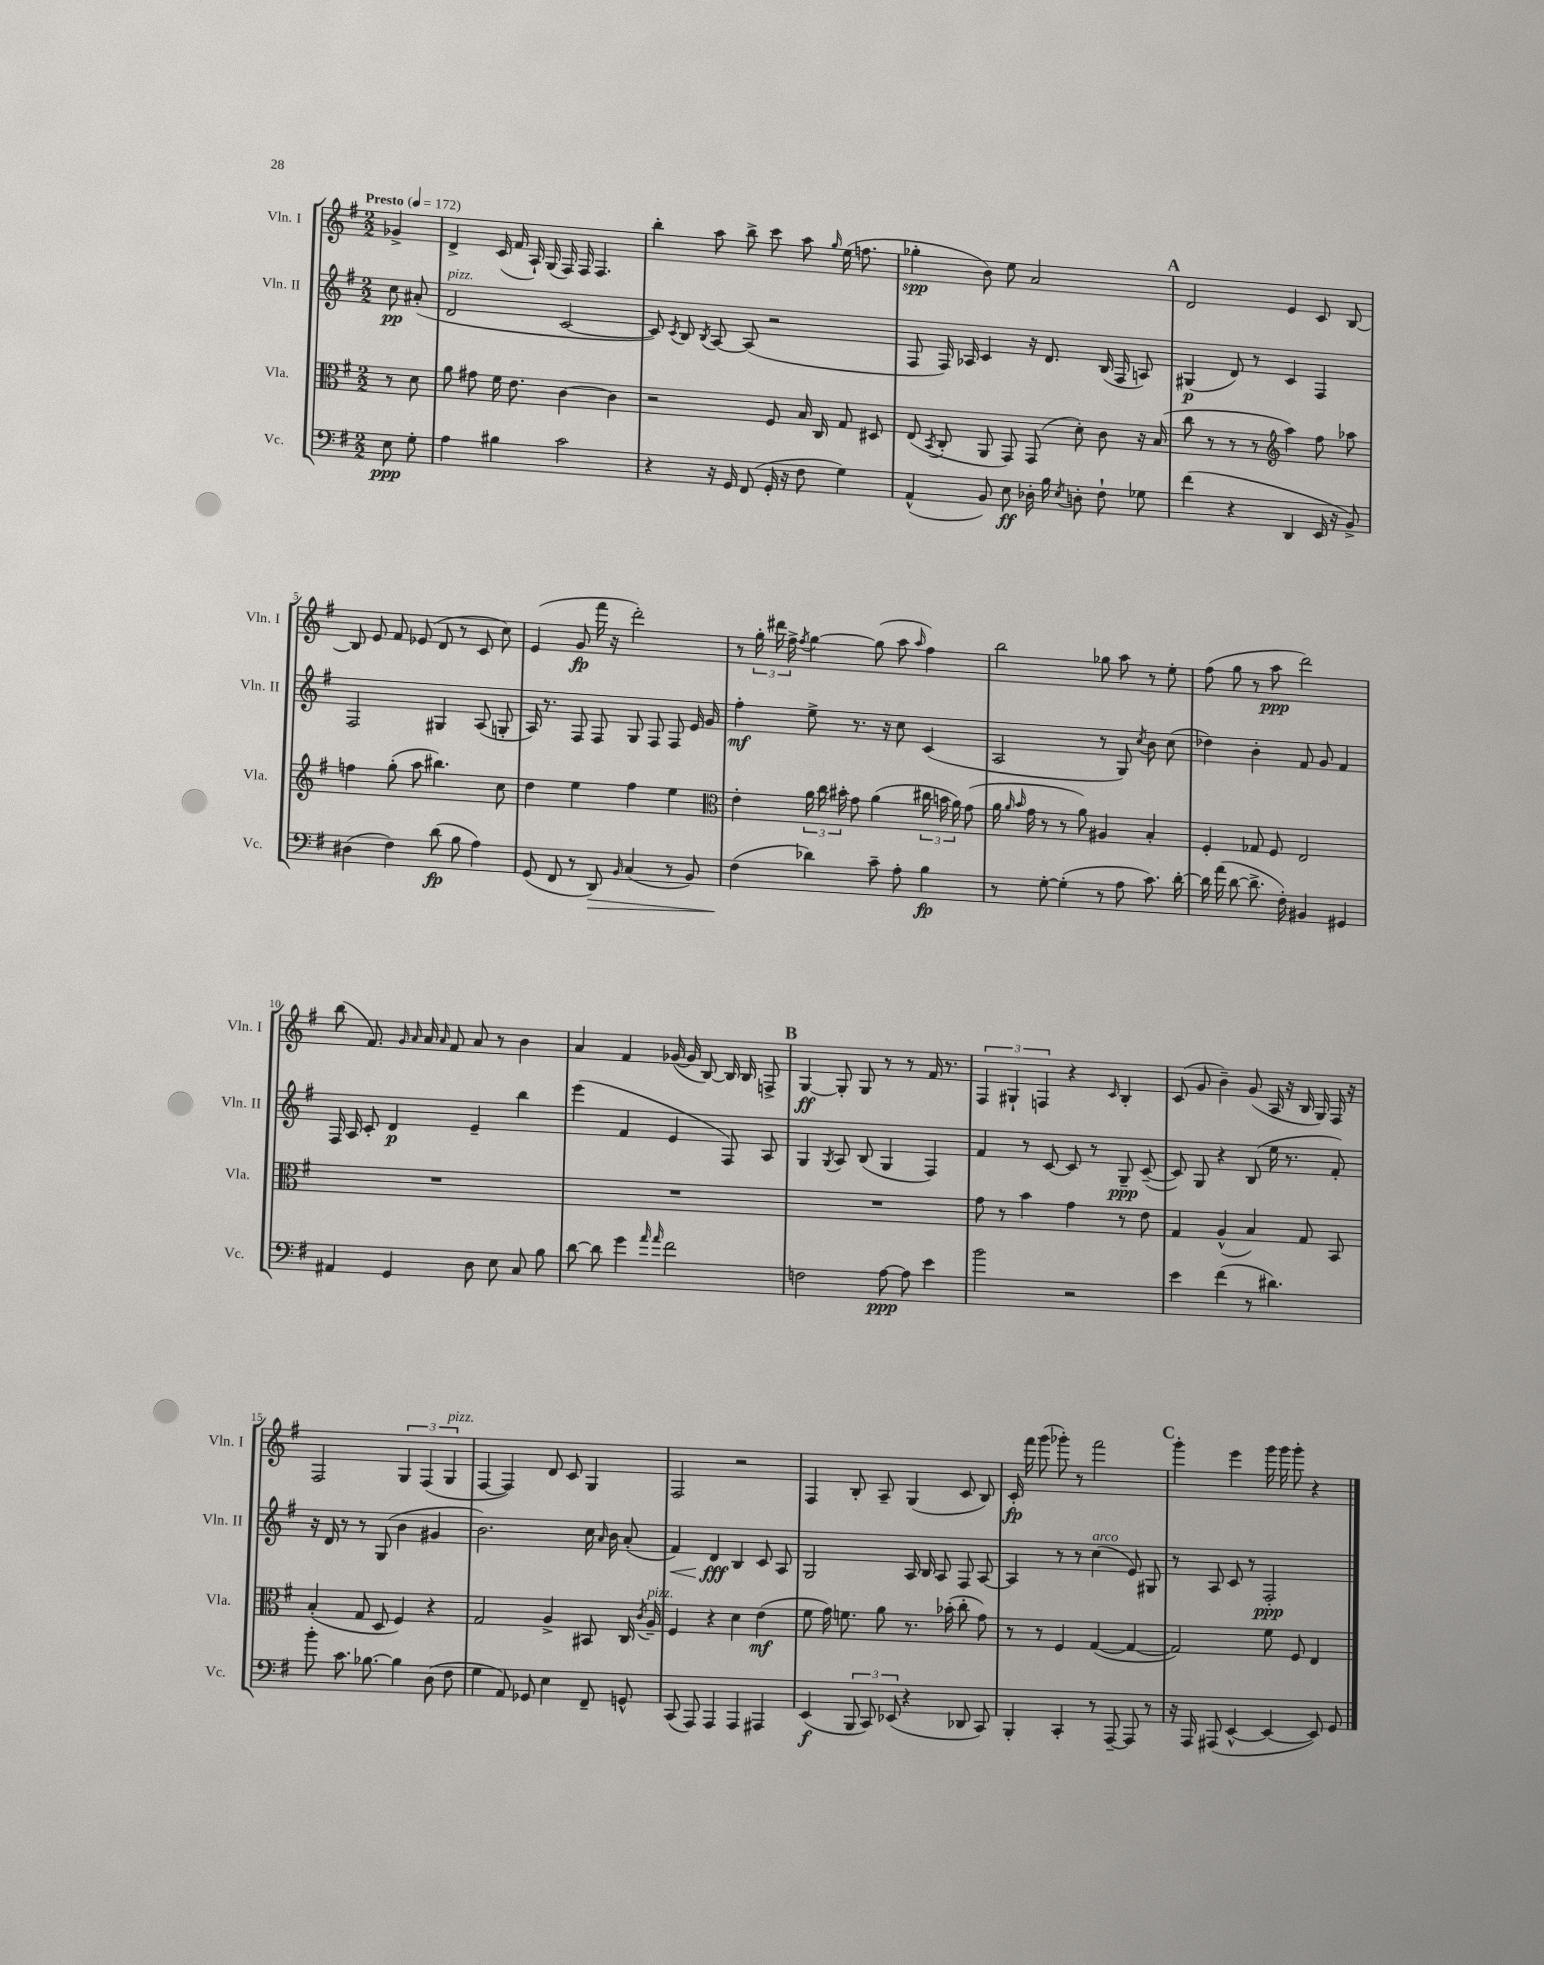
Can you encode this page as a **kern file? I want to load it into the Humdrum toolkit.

**kern	**kern	**kern	**kern
*staff4	*staff3	*staff2	*staff1
*clefF4	*clefC3	*clefG2	*clefG2
*k[f#]	*k[f#]	*k[f#]	*k[f#]
*M2/2	*M2/2	*M2/2	*M2/2
*MM172	*MM172	*MM172	*MM172
8E	8r	8cc	4g-^
8G'	8d	(8a#'	.
=	=	=	=
4A	8a	2d	4d^
.	8g#	.	.
4B#	16f#	.	(16c
.	8.e	.	16f#
.	.	.	16A`)
.	.	.	(16G
2c	[4c	[2c	16F#)
.	.	.	16F#
.	.	.	4.F#
.	4c]	.	.
=	=	=	=
4r	2r	8c])	4bb'
.	.	8qc	.
.	.	8B	.
.	.	8qB	.
16r	.	[8A	8aa
16GG	.	.	.
(8FF#	.	(8A]	8bb^
16GG'	8F#	2r	8ccc
16r	.	.	.
8F#	16B	.	8aa
.	16C	.	.
.	.	.	16qqgg
4G)	8G	.	(16ee
.	.	.	8.ff
.	8D#	.	.
=	=	=	=
(4AA^^	(8E	8F#	4gg-'
.	8qBB	.	.
.	8C'	16F#)	.
.	.	16A-	.
8BB)	8AA	4c	8b)
8E	8GG)	.	8ee
16D-'	(8GG	16r	2a
16B	.	8.d	.
8qE	.	.	.
8D'	8d')	.	.
8F#`	8c	(16B	.
.	.	16F#	.
8G-	16r	8A)	.
.	(16B	.	.
=	=	=	=
(4f#	8cc	(4G#	2d
.	8r	.	.
4r	8r	8d)	.
.	8r	8r	.
*	*clefG2	*	*
4DD	4aa)	4c	4e
16EE	8ff#	4F#	8c
16r	.	.	.
8BB^)	8aa-	.	[8B
=	=	=	=
(4D#	4ff	2F#	8B]
.	.	.	8e
4F#)	(8gg'	.	8f#
.	8aa	.	(8e-
(8d	4.bb#)	4G#	8d
8B	.	.	8r
4A)	.	(8A	8c
.	8cc	8G'	8cc)
=	=	=	=
(8GG	4dd	16A)	(4e
.	.	8.r	.
8FF#	.	.	.
8r	4ee	8F#	8g
8DD)	.	8F#	16fff#
.	.	.	16r
16qqBB	.	.	.
(4C	4ff#	8G	2ddd')
.	.	8F#	.
8r	4ee	8F#	.
8BB)	.	16e	.
.	.	16g	.
=	=	=	=
*	*clefC3	*	*
(4F#	4e'	4ff#'	8r
.	.	.	24gg'
.	.	.	24ddd#
.	.	.	24ff#^
.	.	.	8qff#
4d-)	24a	8ee^	[4gg
.	24cc	.	.
.	24b#'	.	.
.	8g	8.r	.
8c~	(4a	.	(8gg]
.	.	16r	.
8A'	.	8cc	8aa
.	.	.	16qqaa
4B	24cc#	(4c	4ff#)
.	24b	.	.
.	24a)	.	.
.	(8g	.	.
=	=	=	=
8r	16a	2A	2bb
.	16qqa	.	.
.	16qqb	.	.
.	16g	.	.
[8G'	8r	.	.
(4G']	8r	.	.
.	8a)	.	.
8r	4A#	8r	8gg-
8A	.	8G)	8aa
.	.	8qcc	.
8.c)	4B'	8b	8r
.	.	(8cc	8ee'
[16d'	.	.	.
=	=	=	=
16d]	4F#'	4dd-)	(8ff#
(16a	.	.	.
[8d	.	.	8gg
8.d^]	8G-	4b'	8r
.	8F#	.	8aa
16F#')	.	.	.
4BB#	2E	8f#	2ddd)
.	.	8g	.
4GG#	.	4f#	.
=	=	=	=
4AA#	1r	16F#	(8bb
.	.	16A	.
.	.	8c'	8.f#)
4GG	.	4d	.
.	.	.	16qqg
.	.	.	16qqa
.	.	.	16a
.	.	.	16qqa
.	.	.	8f#
8D	.	4e~	8a
8E	.	.	8r
8C	.	4bb	4b
8B	.	.	.
=	=	=	=
[8d	1r	(4eee	4a
8d]	.	.	.
4g	.	4f#	4f#
16qqa	.	.	.
16qqa	.	.	.
2f#	.	4e	([16g-
.	.	.	16g-]
.	.	.	[8B)
.	.	8F#)	16B]
.	.	.	16B
.	.	8A	8F^
=	=	=	=
2F	1r	4G	[4G
.	.	8qG	.
.	.	8A	8G']
.	.	(8B	8G
[8A	.	4G	8r
8A]	.	.	8r
4e	.	4F#)	16f#
.	.	.	8.r
=	=	=	=
2b	8g	4f#	6F#
.	8r	.	.
.	.	.	6G#`
.	4b	8r	.
.	.	.	6F
.	.	[8c	.
2r	4g	8c]	4r
.	.	8r	.
.	.	.	16qqc
.	8r	8G~	4B'
.	8e	([8c~	.
=	=	=	=
4e	4G	8c])	(8c
.	.	8G	8g
(4f#	(4A^^	4r	4b~)
8r	4B)	(8B	(8g
4.d#)	.	16ee	16A
.	.	8.r	16r
.	8G	.	16B
.	.	.	16G)
.	8BB	8f#')	16F#
.	.	.	16r
=	=	=	=
8b'	(4B'	16r	2F#
.	.	16d	.
8.c	.	8r	.
.	8G	8r	.
[8.B-	.	.	.
.	8D	(8G	.
4B-]	4F#)	4b	6G
.	.	.	(6F#
(8D	4r	4g#	.
.	.	.	6G
8F#	.	.	.
=	=	=	=
4G	2G	2.b)	[4F#
8AA)	.	.	4F#])
8GG-	.	.	.
4E	4A^	.	8d
.	.	.	8c
8FF#~	8BB#	16cc	4G
.	.	16qqa	.
.	.	16b	.
8GG^^	16C	(8a'	.
.	8qc	.	.
.	16A~	.	.
=	=	=	=
(8CC	4F#	4f#)	2F#
8AAA)	.	.	.
4AAA	4r	4d	.
4AAA	4d	4B	2r
4AAA#	(4e	8c	.
.	.	8A	.
=	=	=	=
(4EE	8f#	2G	4F#
.	16g)	.	.
.	8.f	.	.
12BBB	.	.	8B'
12CC)	.	.	.
.	8a	.	8A~
(12EE-	.	.	.
4r	8.r	16A	(4G
.	.	16B	.
.	.	8A	.
.	(16b-'	.	.
8DD-	8cc'	8F#	8c
8CC)	8g)	[8A	8B)
=	=	=	=
4BBB'	8r	4A]	16c'
.	.	.	16fff#
.	8r	.	(8ggg
4CC'	4F#	8r	8ggg-')
.	.	8r	8r
8r	([4G	(4cc	2fff#
[8AAA~	.	.	.
8AAA]	4G_	8e)	.
8r	.	8G#	.
=	=	=	=
16r	2G])	8r	4ggg'
16AAA	.	.	.
(8AAA#	.	8A	.
[4EE^^	.	8c	4eee
.	.	8r	.
4EE_	8f#	2F#'	16ggg
.	.	.	16ggg
.	8F#	.	8ggg'
8EE])	4E	.	4r
8GG	.	.	.
==	==	==	==
*-	*-	*-	*-
